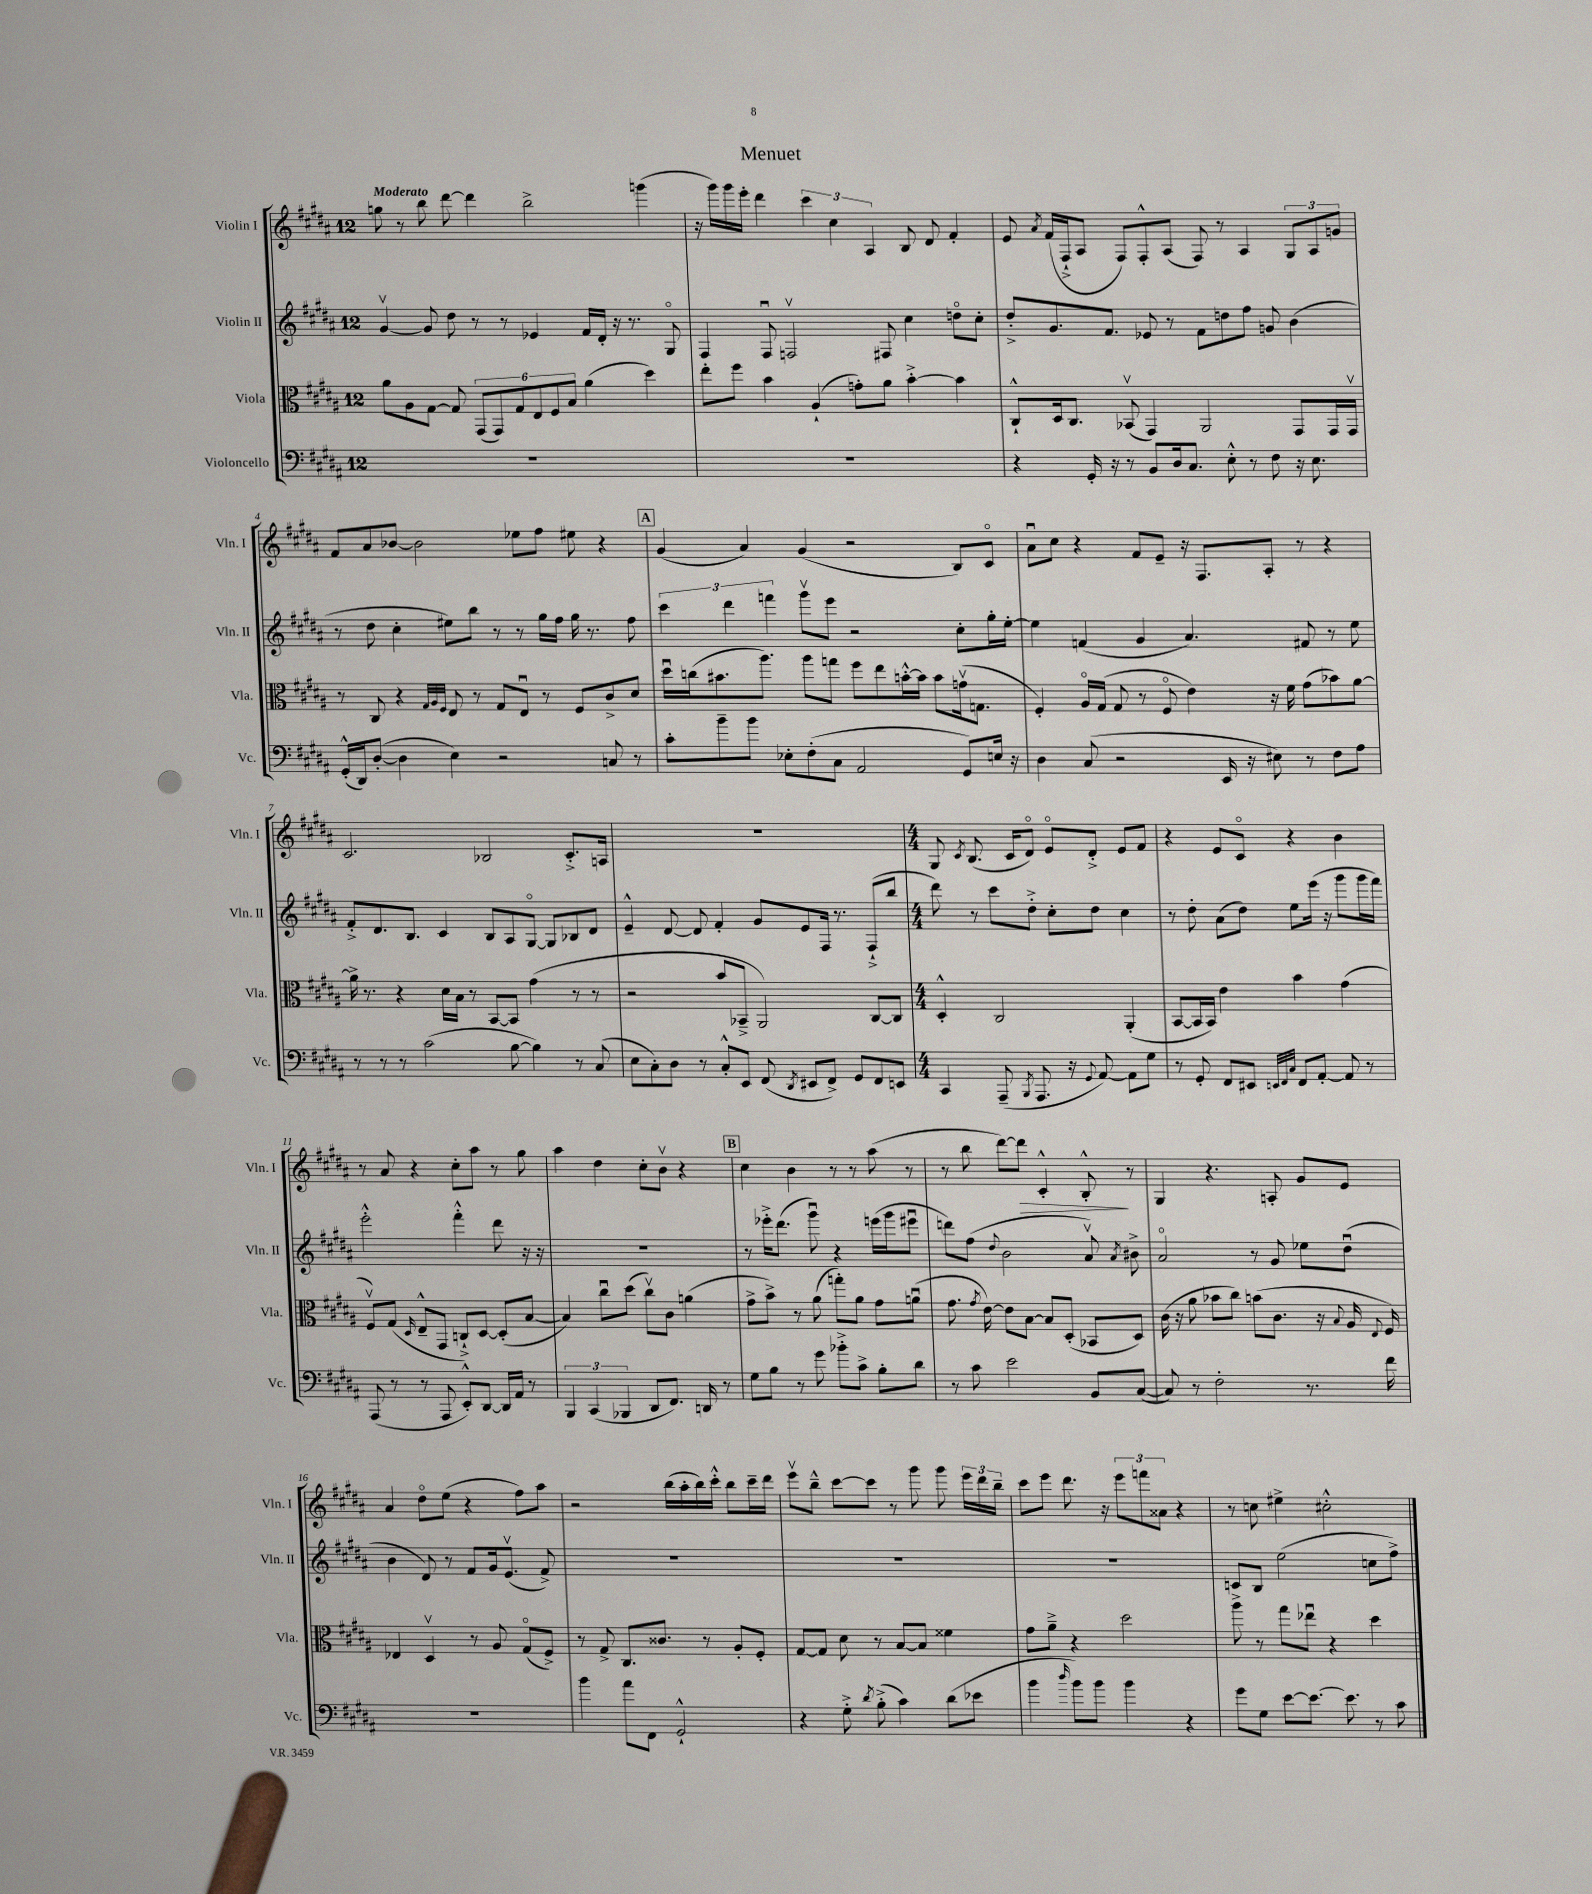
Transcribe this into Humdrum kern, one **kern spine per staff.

**kern	**kern	**kern	**kern
*staff4	*staff3	*staff2	*staff1
*clefF4	*clefC3	*clefG2	*clefG2
*k[f#c#g#d#a#]	*k[f#c#g#d#a#]	*k[f#c#g#d#a#]	*k[f#c#g#d#a#]
*M12/8	*M12/8	*M12/8	*M12/8
1.r	8a#	[4g#v	8gg
.	8A#	.	8r
.	[8G#	8g#]	8bb
.	8G#]	8dd#	[8ddd#
.	(12GG#	8r	4ddd#]
.	12GG#)	.	.
.	.	8r	.
.	12G#	.	.
.	12E	4e-	2bb^
.	12F#	.	.
.	12B	.	.
.	(4a#	16f#	.
.	.	16d#'	.
.	.	16r	.
.	.	8.r	.
.	4dd#)	.	(4ggg
.	.	8G#o	.
=	=	=	=
1.r	8ee'	4F#	16r
.	.	.	16ggg#)
.	8ff#	.	16ggg#
.	.	.	16eee'
.	4b	8F#u	4ddd#
.	.	2Fv	.
.	(4A#`	.	6ccc#
.	.	.	6cc#
.	8g')	.	.
.	.	.	6A#
.	8a#	8F#	.
.	[4b'^	4cc#	8B
.	.	.	8d#
.	4b]	8ddo	4f#'
.	.	8cc#'	.
=	=	=	=
4r	8C#`^^	8dd#'^	8e
.	.	.	8qa#
.	16D#	8.g#	(16f#
.	8.C#	.	16F#`^
16GG#'	.	.	8A#
16r	.	8.f#	.
8r	(8BB-v	.	8F#)
8BB	4GG#)	8e-	8F#'^^
16D#	.	8r	(8A#
8.C#	.	.	.
.	2AA#	8f#	8F#)
8E'^^	.	8dd	8r
8r	.	8ff#	4A#
8F#	.	8g	.
16r	8GG#	(4b	12G#
8.E	.	.	.
.	.	.	12A#
.	16GG#	.	.
.	.	.	12g
.	16GG#v	.	.
=	=	=	=
(16GG#'^^	8r	8r	8f#
16DD#)	.	.	.
([8D#'	8C#	8dd#	8a#
4D#]	4r	4cc#'	[8b-
.	.	.	2b-]
.	32qqG#	.	.
.	32qqA#	.	.
.	32qqF#	.	.
4E)	8E	8ee#)	.
.	8r	8bb	.
2r	8G#	8r	.
.	8Eu	8r	8ee-
.	8r	16gg#	8ff#
.	.	16ff#	.
.	8F#	16gg#	8ee#
.	.	8.r	.
8C	8c#^	.	4r
8r	8d#	8ff#	.
=	=	=	=
8c#'	16dd#u	6ccc#	(4g#
.	(16cc	.	.
8b~	8.b#	.	.
.	.	6ddd#	.
8b	.	.	4a#)
.	8.aa#)	.	.
.	.	6fff	.
8E-'	.	.	.
(8F#'	8aa#	8ggg#v	(4g#
8C#	8gg	8eee	.
2AA#	8ff#	2r	2r
.	8ee	.	.
.	[16b'^^	.	.
.	16b]	.	.
.	8b	.	.
8GG#)	(16gv	8cc#'	8B)
.	8.G	.	.
16E	.	16gg#'	8c#o
16r	.	[16ee'	.
=	=	=	=
4D#	4F#')	4ee]	8a#u
.	.	.	8cc#
(8C#	16A#o	(4f	4r
.	(16G#	.	.
2r	8G#	.	.
.	8r	4g#	8f#
.	8F#o	.	8e~
.	4e)	4.a#)	16r
.	.	.	8.F#
16EE	.	.	.
16r	.	.	.
8E#)	16r	.	8A#'
.	16f#	.	.
8r	(8g#	8f#	8r
8F#	8b-)	8r	4r
8A#	[8a#	8ee	.
=	=	=	=
8r	16a#^]	8f#'^	2.c#
.	8.r	.	.
8r	.	8.d#	.
8r	4r	.	.
.	.	8.B	.
(2c#	.	.	.
.	16d#	4c#	.
.	16B	.	.
.	8r	.	.
.	[8BB	8B	2B-
[8B	8BB]	8A#	.
4B])	(4g#	[8G#o	.
.	.	8G#]	.
8r	8r	8B-	8.c#'^
(8C#	8r	8d#	.
.	.	.	16A
=	=	=	=
8E	2r	4e~^^	1.r
8C#')	.	.	.
8D#	.	[8d#	.
8r	.	8d#]	.
8C#'^^	8b	4f#'	.
8EE	8BB-~^	.	.
(8FF#	2AA#)	8g#	.
8qDD#	.	.	.
8EE#	.	8e	.
8FF#^)	.	16F#	.
.	.	8.r	.
8GG#	.	.	.
8FF#	[8C#	(8F#`^	.
8EE	8C#]	8bb	.
=	=	=	=
*M4/4	*M4/4	*M4/4	*M4/4
4CC#	4D#'^^	8ddd#)	8G#
.	.	.	8qc#
.	.	8r	(8.B
(8AAA#~	2C#	8ccc#	.
.	.	.	16c#
8qBBB	.	.	.
8.AAA#	.	8dd#'^	8d#o)
.	.	8cc#'	8eo
16r	.	.	.
8qqGG#	.	.	.
[8AA#)	.	8dd#	8d#'^
8AA#]	(4AA#'	4cc#	8e
8G#	.	.	8f#
=	=	=	=
8r	[8BB	8r	4r
8GG#'	16BB]	8dd#'	.
.	16BB)	.	.
8FF#	4e	(8a#	8e
8EE#	.	8dd#)	8c#o
32qqEE	.	.	.
32qqFF#	.	.	.
32qqC#	.	.	.
8FF#	4b	8ee	4r
[8AA#'	.	(16eee	.
.	.	16r	.
8AA#]	(4g#	8ggg#	4b
8r	.	16ggg#	.
.	.	16fff#)	.
=	=	=	=
(8AAA#	8F#v)	2eee'^^	8r
8r	(8G#	.	8a#
.	16qqD#	.	.
8r	8E~^^	.	4r
8AAA#	8GG#	.	.
8EE'^^)	8C`^)	4fff#'^^	8cc#'
[8DD#	[8D#	.	8aa#
16DD#]	(8D#']	8ddd#	8r
16AA#	.	.	.
8r	[8B	16r	8gg#
.	.	16r	.
=	=	=	=
6BBB	4B])	1r	4aa#
(6CC#	.	.	.
.	8cc#u	.	4dd#
6BBB-	.	.	.
.	(8dd#	.	.
8DD#	8cc#v)	.	8cc#'
8.FF#)	8c#	.	8bv
.	(4a	.	4r
16DD	.	.	.
8r	.	.	.
=	=	=	=
8G#	8g#^	8r	4cc#
8B	8b^)	16eee-'^	.
.	.	(8.ddd#	.
8r	8r	.	4b
8g#	(8a#	8ggg#u)	.
8b-'^	8gg')	4r	8r
8c#^	8a#	.	8r
8B'	8g#	(16eee	(8aa#
.	.	16ggg#	.
8d#	(8au	8eee#u	8r
=	=	=	=
8r	8.g#	8ddd)	8r
8c#	.	(8ff#	8bb
.	8qg#	.	.
.	[16e)	.	.
.	.	8qqdd#	.
2e	8e]	2b	[8ddd#)
.	[8B	.	8ddd#]
.	8B]	.	4c#'^^
.	(8D#'	.	.
8BB	8BB-	8a#v)	8B'^^
.	.	8qa#	.
([8C#	8D#)	8b#^	8r
=	=	=	=
8C#])	(16c#	2a#o	4G#
.	16r	.	.
8r	8a#	.	.
2F#'	8b-	.	4.r
.	8cc#)	.	.
.	(8b	8r	.
.	8.c#	8g#	8A'
8.r	.	8ee-	8g#
.	16r	.	.
.	8qqB	.	.
.	16A#	(8dd#u	8e
.	8qqE	.	.
16f#	16F#)	.	.
=	=	=	=
1r	4E-	4b	4a#
.	4D#v	8d#)	8dd#o
.	.	8r	(8ee
.	8r	8f#	4r
.	8A#	16g#	.
.	.	(8.ev	.
.	(8G#o	.	8ff#)
.	8F#^)	8f#^)	8aa#
=	=	=	=
4b	8r	1r	2r
.	8G#^	.	.
8a#	8.C#	.	.
8FF#	.	.	.
.	8.c##	.	.
2GG#`^^	.	.	(16bb
.	.	.	16aa#'
.	8r	.	16bb)
.	.	.	16ccc#'^^
.	8A#'	.	8bb
.	8F#'	.	16ccc#~
.	.	.	16ddd#
=	=	=	=
4r	[8G#	1r	8eeev
.	8G#]	.	8bb~^^
8G#'^	8d#	.	[8ccc#
8qd#	.	.	.
(8B'^	8r	.	8ccc#]
4c#)	[8B	.	8r
.	8B]	.	8ggg#
(8d#	4f##	.	8ggg#
8e-	.	.	24eee
.	.	.	24ddd#
.	.	.	24bb~
=	=	=	=
4b	8g#	1r	8ccc#
.	8a#~^	.	8eee
16qqdd#	.	.	.
8b)	4r	.	8.ddd#
8b	.	.	.
.	.	.	16r
4b	2dd#	.	12eee
.	.	.	12fff
.	.	.	12a##
4r	.	.	4r
=	=	=	=
8g#	8aa#^	8c	8r
8G#	8r	8B	8cc
[8e	8gg#	(2ee	4ee#^
8.e_	8ee-u	.	.
.	4r	.	2cc#'^^
8.e]	.	.	.
8r	4dd#	8cc	.
8c#	.	8ff#^)	.
==	==	==	==
*-	*-	*-	*-
